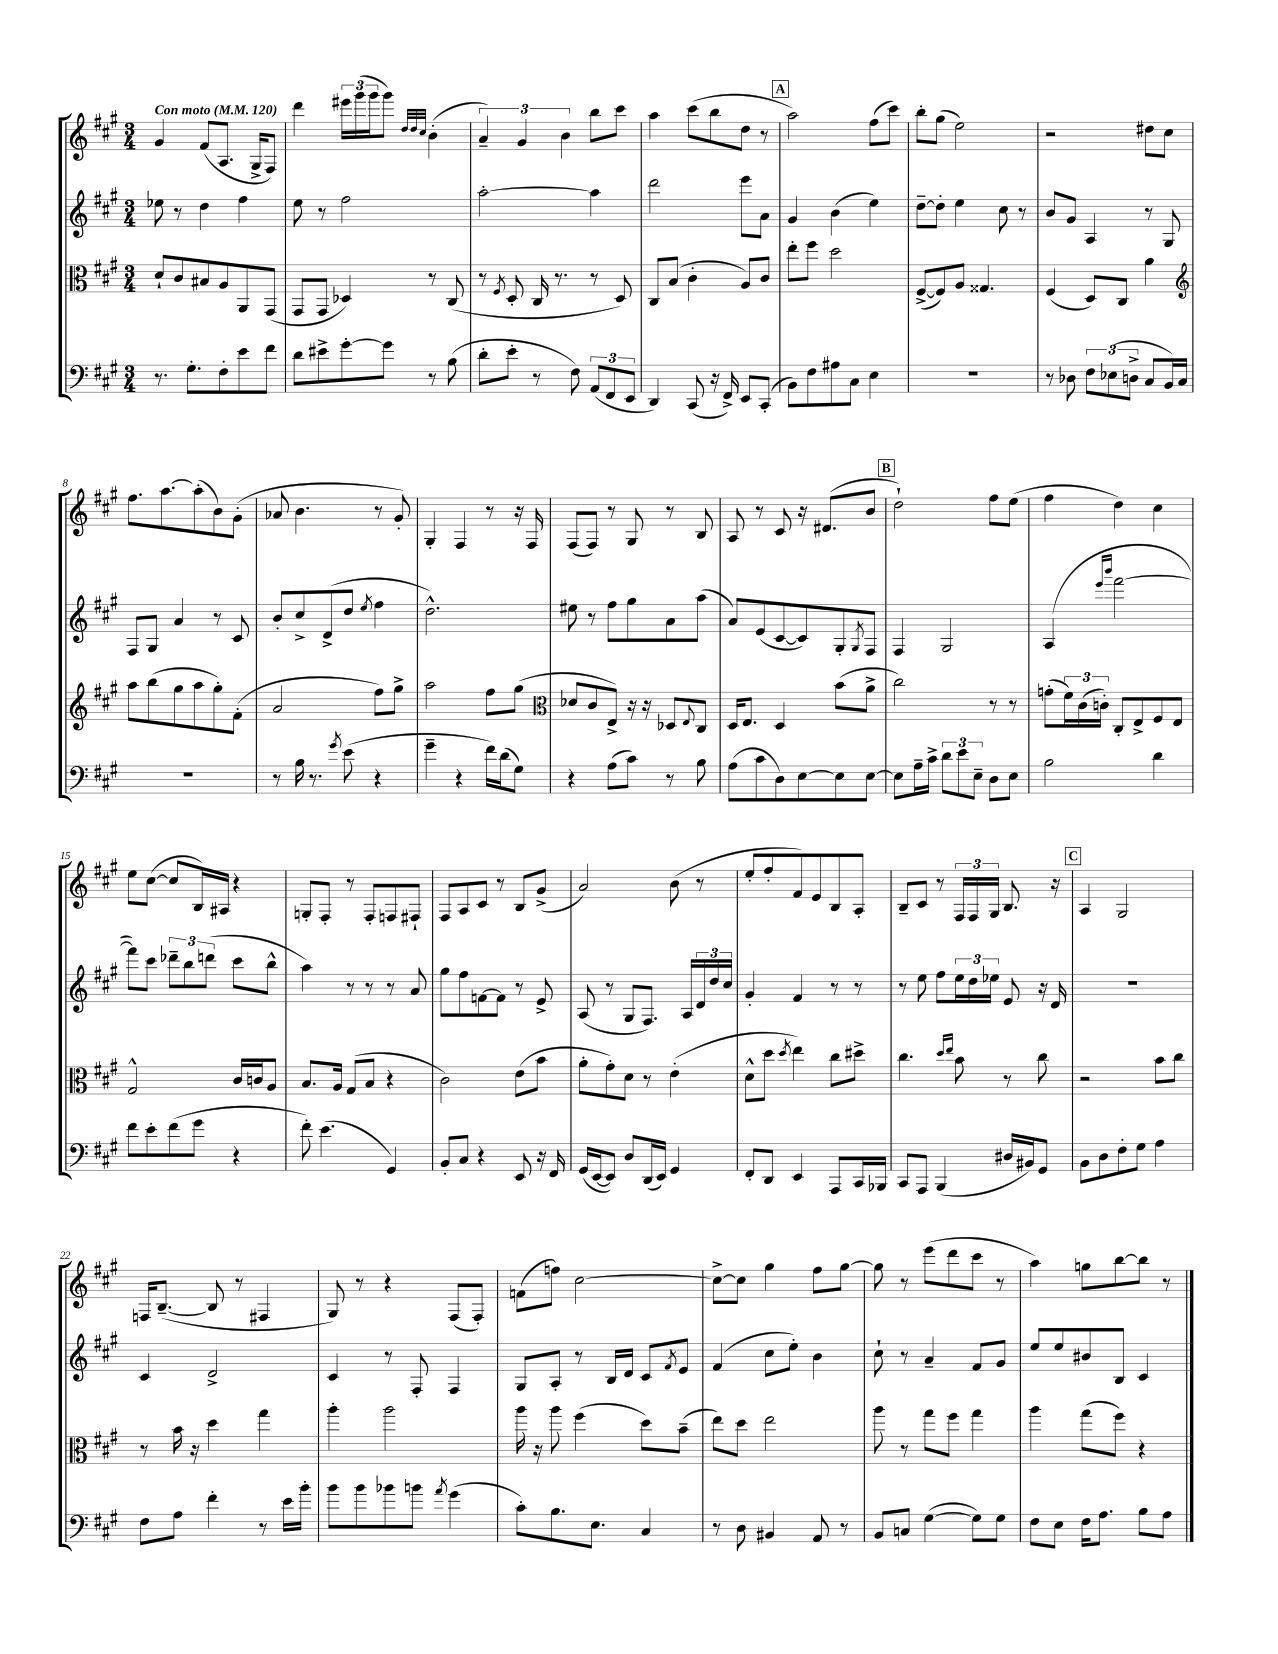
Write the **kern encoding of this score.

**kern	**kern	**kern	**kern
*part4	*part3	*part2	*part1
*staff4	*staff3	*staff2	*staff1
*clefF4	*clefC3	*clefG2	*clefG2
*k[f#c#g#]	*k[f#c#g#]	*k[f#c#g#]	*k[f#c#g#]
*M3/4	*M3/4	*M3/4	*M3/4
*MM120	*MM120	*MM120	*MM120
=1	=1	=1	=1
!	!	!	!LO:TX:a:B:t=Con moto
8.r	8d`/L	8ee-X\	4g#/
.	8c#/	8r	.
8.G#'\L	.	.	.
.	8B#X/	4dd\	(8f#/L
8F#'\	8A/	.	8.A/J
8e\	8AA/	4ff#\	.
.	.	.	16G#^/KL
8f#\J	(8GG#/J	.	8F#/J)
=2	=2	=2	=2
8d\L	8GG#/L	8ee\	4ddd\
8e#X^\	8GG#/J	8r	.
[8g#'\	4D-X/)	2ff#\	24eee#X\LL
.	.	.	(24ggg#\
.	.	.	24ggg#\J
8g#\J]	.	.	8ggg#\J)
.	.	.	32qqdd/LLL
.	.	.	32qqdd/
.	.	.	32qqcc#/JJJ
8r	8r	.	(4b'\
(8B\	(8C#/	.	.
=3	=3	=3	=3
8d'\L	8r	[2aa'\	6a~/)
.	8qF#/	.	.
8e'\J	8D'/	.	.
.	.	.	6g#/
8r	16C#/	.	.
.	8.r	.	.
.	.	.	6b\
8F#\)	.	.	.
(12AA/L	8r	4aa\]	8bb\L
12FF#/	.	.	.
.	8D/)	.	8ccc#\J
12EE/J	.	.	.
=4	=4	=4	=4
4DD/)	8C#/L	2ddd\	4aa\
.	(8B/J	.	.
(8CC#/	4c#'\	.	(8ccc#\L
16r	.	.	8bb\
16FF#^/)	.	.	.
8EE/L	8A/L)	8eee\L	8dd\J
(8CC#'/J	8c#/J	8a\J	8r
!!LO:REH:place=s1:t=A
=5	=5	=5	=5
8BB\L)	8ee'\L	4g#/	2aa\)
8F#\	8ff#\J	.	.
8A#X\	2dd\	(4b\	.
8C#\J	.	.	.
4E\	.	4ee\)	(8ff#\L
.	.	.	8ccc#\J)
=6	=6	=6	=6
2.r	([8F#^/L	[8dd~\L	8bb'\L
.	8F#/])	8dd'\J]	(8gg#\J
.	8A/J	4ee\	2ee\)
.	4.G##X/	.	.
.	.	8cc#\	.
.	.	8r	.
=7	=7	=7	=7
8r	(4F#/	8b/L	2r
8D-X\	.	8g#/J	.
12F#\L	8D/L)	4A/	.
(12E-X\	.	.	.
.	8C#/J	.	.
12Dn^\J	.	.	.
8C#/L	4a\	8r	8dd#X\L
16BB/L)	.	8G#/	8cc#\J
16C#/JJ	.	.	.
!!LO:LB:g=z
=8	=8	=8	=8
*	*clefG2	*	*
2.r	8aa\L	8F#/L	8.ff#\L
.	(8bb\	8G#/J	.
.	.	.	[8.aa\
.	8gg#\	4a/	.
.	8aa\	.	(8aa'\]
.	8gg#'\)	8r	8b\)
.	(8f#'\J	8c#/	(8g#'\J
=9	=9	=9	=9
8r	2a/	8b'/L	8a-X/
16B\	.	8cc#^/	4.b\
8.r	.	.	.
.	.	(8d^/	.
8qg#/	.	.	.
(8e\	.	8dd/J	.
.	.	8qee/	.
4r	8ff#\L)	4ff#\	8r
.	8gg#^\J	.	8g#'/)
=10	=10	=10	=10
4g#~\	2aa\	2.dd^^\)	4G#'/
4r	.	.	4F#/
16f#\LL)	8ff#\L	.	8r
(16d\J	.	.	.
8G#\J)	(8gg#\J	.	16r
.	.	.	16F#/
=11	=11	=11	=11
*	*clefC3	*	*
4r	8d-X/L	8ee#X\	(8F#/L
.	8c#/	8r	8F#/J)
(8A\L	8E^/J)	8ff#\L	8r
8c#\J)	16r	8gg#\	8G#/
.	16r	.	.
8r	8D-X/L	8a\	8r
.	8qqE/	.	.
8B\	8C#/J	(8aa\J	8B/
=12	=12	=12	=12
(8A\L	16D/KL	8a/L)	8A/
.	8.E/J	.	.
8c#\	.	(8e/	8r
8D\)	4D/	[8c#/	8c#/
[8E\	.	8c#/])	16r
.	.	.	(8.d#X/L
8E\]	(8b\L	8G#'/	.
.	.	8qG#/	.
[8E\J	8a^\J	8F#/J	8b/J
!!LO:REH:place=s1:t=B
=13	=13	=13	=13
8E\L]	2cc#\)	4F#/	2dd`\)
16A~\L	.	.	.
16c#^\JJ	.	.	.
12d\L	.	2G#/	.
12e\	.	.	.
12E~\J	.	.	.
8D\L	8r	.	8ff#\L
8E\J	8r	.	(8ee\J
=14	=14	=14	=14
2B\	(8gn'\L	(4A/	4ff#\
.	24f#\L)	.	.
.	(24c#\	.	.
.	24cn'\JJ)	.	.
.	.	16qqeee/LL	.
.	.	16qqbbb/JJ	.
.	8C#'/L	[2fff#\	4dd\)
.	8E^/	.	.
4d\	8F#/	.	4cc#\
.	8E/J	.	.
!!LO:LB:g=z
=15	=15	=15	=15
8f#\L	2G#^^/	8fff#\L])	8ee\L
8e'\	.	8ccc#\J	([8cc#\J
(8f#\	.	12ddd-X~\L	8cc#/L]
.	.	12bb\	.
8g#\J	.	.	16B/L)
.	.	(12dddn\J	.
.	.	.	16A#X/JJ
4r	16c#/LL	8ccc#\L	4r
.	16cn/J	.	.
.	8A/J	8bb^^\J	.
=16	=16	=16	=16
8f#'\)	8.B/L	4aa\)	8Gn'/L
(4.e\	.	.	8F#'/J
.	16A/Jk	.	.
.	(8G#/L	8r	8r
.	8B/J	8r	8F#'/L
4GG#/)	4r	8r	8Fn/
.	.	8a/	8F#X`/J
=17	=17	=17	=17
8BB'/L	2c#\)	8gg#\L	8F#/L
8C#/J	.	8ff#\	8A/
4r	.	[8fn\	8c#/J
.	.	8f\J]	8r
8EE/	(8e\L	8r	8B/L
16r	8b\J	8e^/	(8g#^/J
16FF#/	.	.	.
=18	=18	=18	=18
(16GG#/LL	8a'\L	(8A/	2a/)
[16EE/J	.	.	.
8EE/J])	8g#'\)	8r	.
8D/L	8d\J	8G#/L	.
(16DD/L	8r	8.F#/J)	.
16EE/JJ)	.	.	.
4GG#/	(4e'\	.	(8b\
.	.	16A/LL	.
.	.	24d/	8r
.	.	24dd/	.
.	.	24cc#/JJ	.
=19	=19	=19	=19
8FF#'/L	8d^^\L	4g#'/	8ee'/L
8DD/J	8dd\J	.	8ff#'/
.	8qdd/	.	.
4EE/	4ee\)	4f#/	8f#/)
.	.	.	8e/
8AAA/L	8cc#\L	8r	8B/
16CC#/L	8dd#X^\J	8r	8A'/J
16BBB-X/JJ	.	.	.
=20	=20	=20	=20
8CC#/L	4.cc#\	8r	8B~/L
8AAA/J	.	8ee\	8c#/J
(4BBB/	.	8ff#\L	8r
.	16qqdd/LL	.	.
.	16qqee/JJ	.	.
.	8b\	24ee\L	24F#/LL
.	.	24dd\	24F#/
.	.	24ee-X\JJ	24G#/JJ
16D#X/LL	8r	8e/	8.B/
16BB#X/J)	.	.	.
8GG#/J	8cc#\	16r	.
.	.	16d/	16r
!!LO:REH:place=s1:t=C
=21	=21	=21	=21
8BB\L	2r	2.r	4A/
8D\	.	.	.
8F#'\	.	.	2G#/
8G#\J	.	.	.
4A\	8b\L	.	.
.	8cc#\J	.	.
!!LO:LB:g=z
=22	=22	=22	=22
8F#\L	8r	4c#/	16Fn/KL
.	.	.	([8.B~/J
8A\J	16b\	.	.
.	16r	.	.
4f#'\	4dd\	2d^/	8B/]
.	.	.	8r
8r	4gg#\	.	4F#X/
16e\LL	.	.	.
16b'\JJ	.	.	.
=23	=23	=23	=23
8b\L	4aa'\	4c#/	8G#/)
8b\	.	.	8r
8b-X\	2aa\	8r	4r
8bn\J	.	8F#'/	.
8qa/	.	.	.
(4g#\	.	4F#/	(8F#/L
.	.	.	8F#'/J)
=24	=24	=24	=24
8c#'\L)	16aa\	8G#/L	(8fn\L
.	16r	.	.
8.B\	8aa\	8A'/J	8ffn\J)
.	(4ff#\	8r	[2cc#\
8.E\J	.	.	.
.	.	16B/LL	.
.	.	16d/JJ	.
4C#/	8dd\L)	8c#/L	.
.	.	8qf#/	.
.	(8b~\J	8e/J	.
=25	=25	=25	=25
8r	8ee\L)	(4f#/	8cc#^\L_
8D\	8dd\J	.	8cc#\J]
4BB#X/	2ee\	8cc#\L	4gg#\
.	.	8ee'\J)	.
8AA/	.	4b\	8ff#\L
8r	.	.	[8gg#\J
=26	=26	=26	=26
8BB/L	8aa\	8cc#`\	8gg#\]
8Cn/J	8r	8r	8r
([4G#\	8gg#\L	4a~/	(8eee\L
.	8ff#\J	.	8ddd\
8G#\L])	4gg#\	8f#/L	8ccc#\J
8G#\J	.	8g#/J	8r
=27	=27	=27	=27
8F#\L	4aa\	8ee/L	4aa\)
8E\J	.	8ee/	.
16F#\KL	(8gg#\L	8b#X/	8ggn\L
8.A\J	.	.	.
.	8ff#\J)	8B/J	[8bb\
8B\L	4r	4c#/	8bb\J]
8A\J	.	.	8r
==	==	==	==
*-	*-	*-	*-
